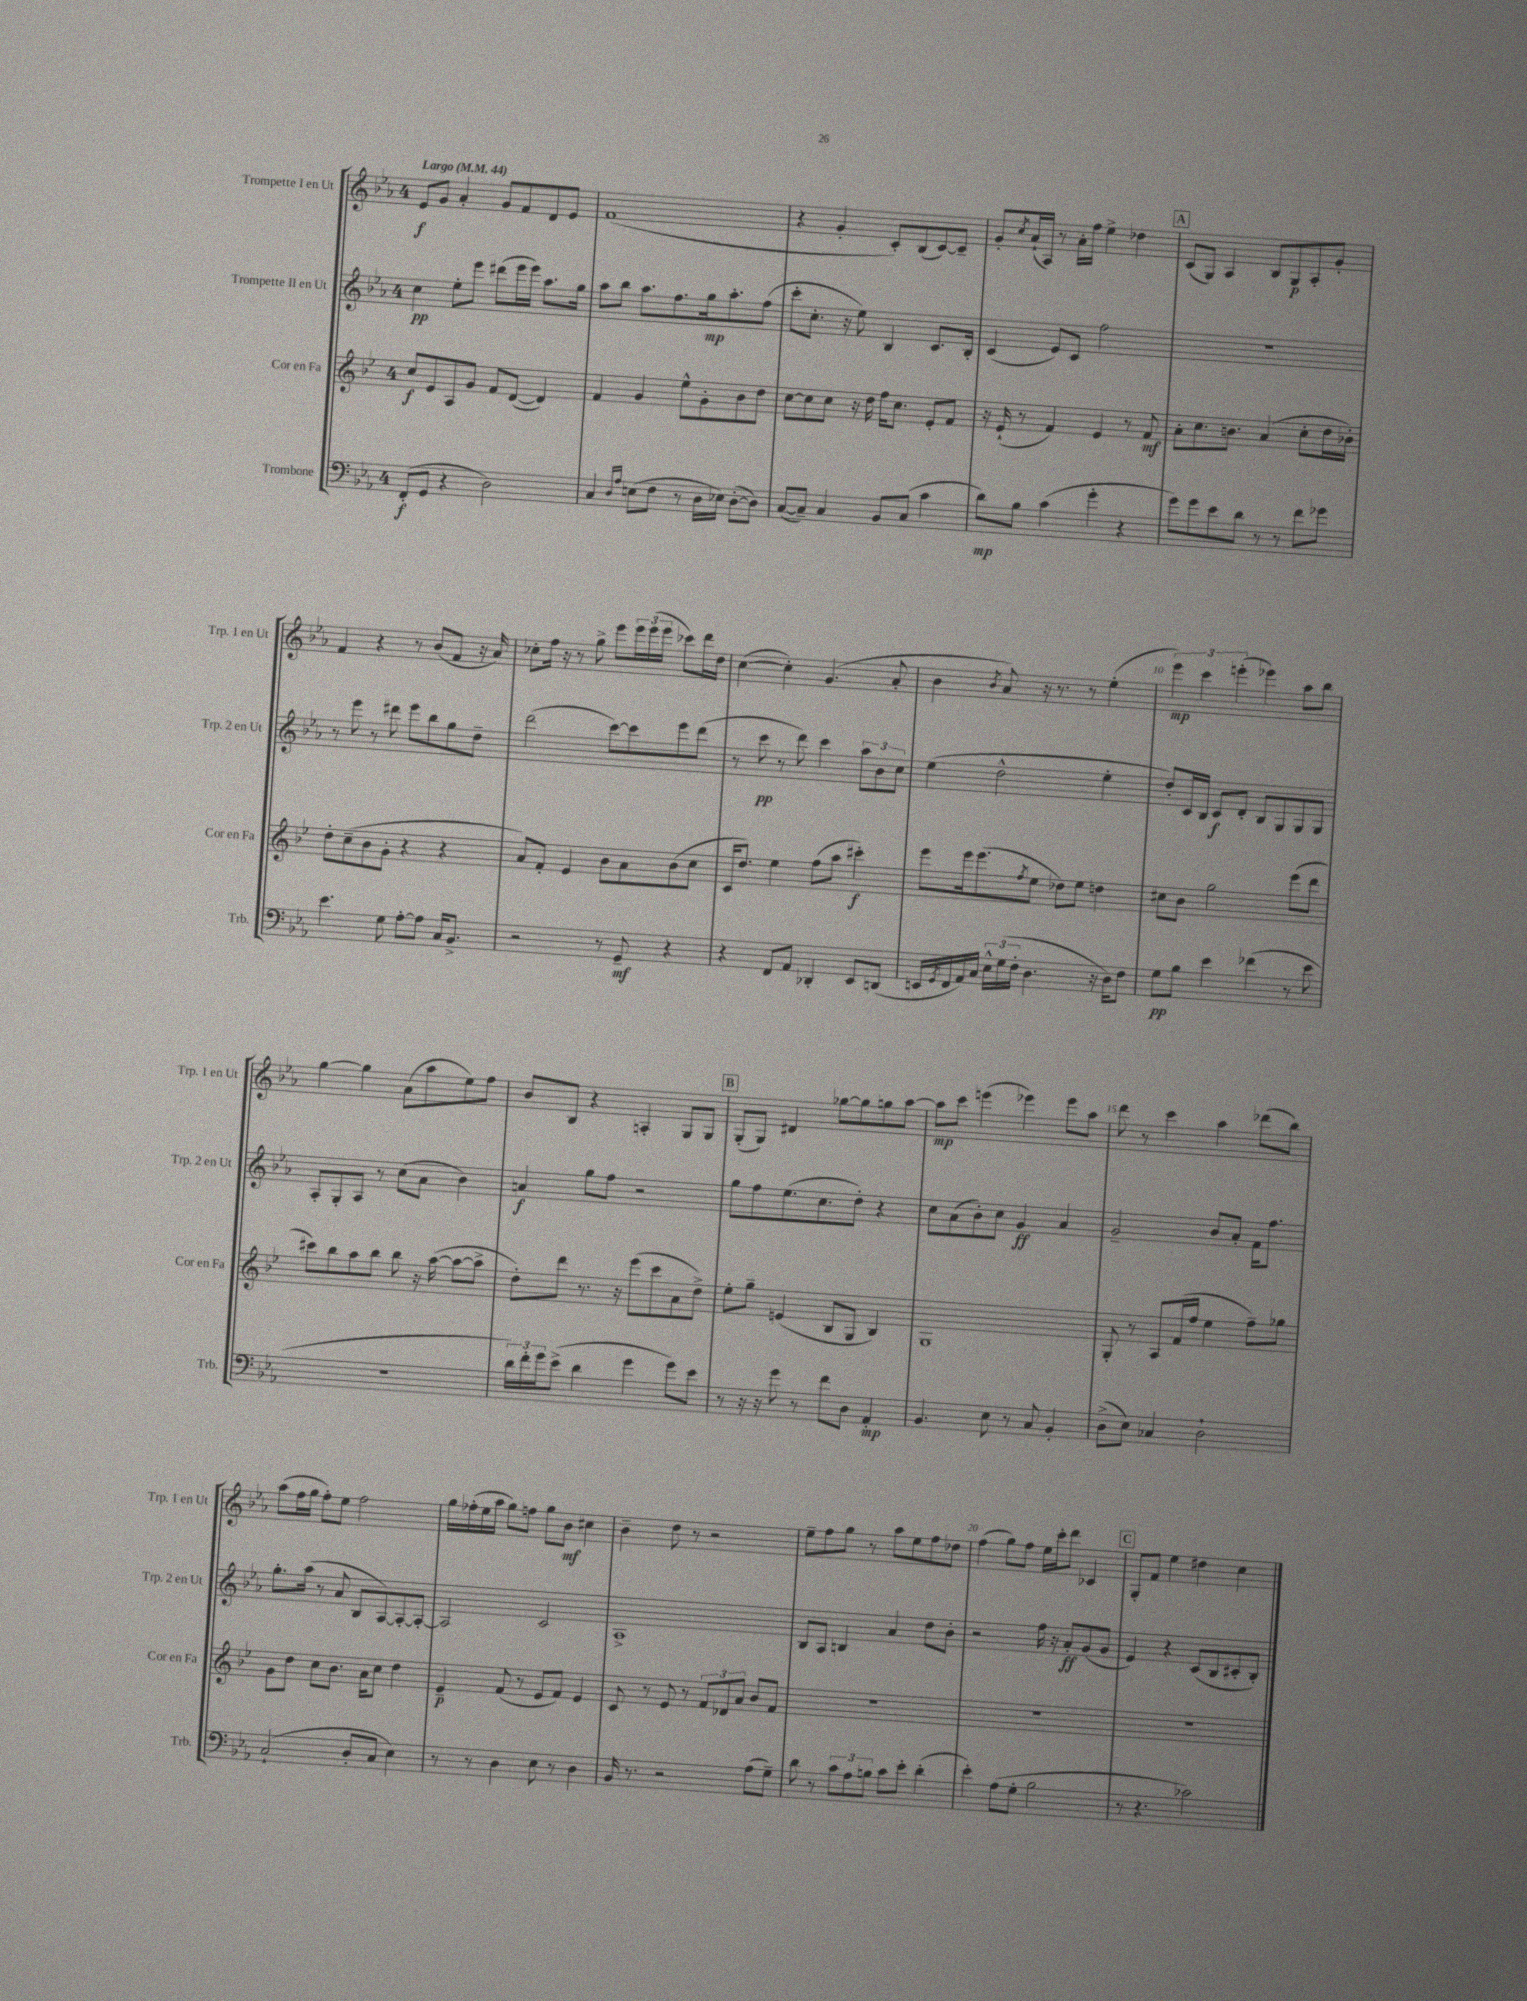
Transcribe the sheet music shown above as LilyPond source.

<<
\new StaffGroup <<
\new Staff = "s0" \with { instrumentName = "Trompette I en Ut" shortInstrumentName = "Trp. 1 en Ut" } {
    \clef treble \key ees \major \once \override Staff.TimeSignature.style = #'single-digit \time 4/4 \tempo "Largo" 4 = 44
    ees'8\f g'8 aes'4-. g'8 f'8 d'8 ees'8 |
    f'1( |
    r4 g'4-. c'8-.) bes8( c'8~) c'8-- |
    g'8-. \acciaccatura { c''8 } aes'16-!( aes16) r8 aes'16-. f''16 ees''4-> des''4 |
    \mark \markup { \box "A" } c'8( g8) aes4 bes8 g8\p aes8-. g'8-. |
    f'4 r4 r8 bes'8( f'8 r16 aes'16) |
    ces''8-. f''16 r16 r8 g''8-> ees'''8 \tuplet 3/2 { ees'''16 ees'''16( ees'''16 } ces'''8) d'''16 d''16 |
    c''4~( c''4-.) g'4.( aes'8-. |
    bes'4 \acciaccatura { bes'8 } aes'8) r16 r8. r8 ees''4-.( |
    \tuplet 3/2 { ees'''4\mp) c'''4 e'''4-.( } ees'''4) aes''8 bes''8 |
    g''4~ g''4 aes'8( aes''8 ees''8) f''8 |
    bes'8 bes8 r4 a4-. g8 g8 |
    \mark \markup { \box "B" } g8-.( g8) dis'4 ges''8~ ges''8 g''8 aes''8~ |
    aes''8\mp c'''8 e'''4( ees'''4) ees'''8 aes''8 |
    d'''8 r8 c'''4 aes''4 des'''8( bes''8) |
    aes''8( f''16 g''16 f''8-.) ees''8 f''2 |
    g''16 fes''16-.( ees''16 aes''16 g''8) f''8 g''8 bes'8\mf cis''4 |
    bes'4-- d''8 r8 r2 |
    ees''8-- f''8 g''8 r8 aes''8 ees''8 f''8 des''8 |
    f''4( g''8) f''8 ees''16 c'''16-. d'''8 ces'4 |
    \mark \markup { \box "C" } g8-. f'8 ees''4 dis''4 c''4 \bar "|." |
}
\new Staff = "s1" \with { instrumentName = "Trompette II en Ut" shortInstrumentName = "Trp. 2 en Ut" } {
    \clef treble \key ees \major \once \override Staff.TimeSignature.style = #'single-digit \time 4/4
    c''4\pp ees''8-. ees'''8 dis'''8( ees'''16 ees'''16) aes''8. g''16 |
    aes''8 bes''8 aes''8. f''8. g''16\mp aes''8.-. f''8( |
    c'''8-. c''8.-. r16 ees''8) bes4 c'8. bes16-. |
    c'4( ees'8) c'8 f''2 |
    \mark \markup { \box "A" } R1 |
    r8 ees'''8 r8 dis'''8 ees'''8 bes''8 g''8 d''8-- |
    d'''2( c'''8~) c'''8 ees'''8 d'''8( |
    r8 c'''8\pp r8 d'''8) c'''4 \tuplet 3/2 { aes''8 bes'8 c''8 } |
    ees''4( d''2-^ ees''4-. |
    d''8-.) c'16 bes16 c'8\f d'8-. bes8 g8 g8 g8 |
    aes8-. g8-. aes8 r8 c''8( aes'8 bes'4) |
    a'4\f g''8 f''8 r2 |
    \mark \markup { \box "B" } g''8 f''8 ees''8.( c''8. d''8-.) r4 |
    c''8 aes'8( bes'8-.) c''8 g'4\ff aes'4 |
    g'2-- bes'8 aes'8-. f'16 f''8. |
    g''8.-. aes''16( r8 aes'8 bes8 aes8~) aes8~-. aes8~-. |
    aes2 c'2 |
    aes1-> |
    bes8 aes8 b4 aes'4 d''8 bes'8-. |
    r2 f''16 r16 aes'8-.\ff g'8( g'8 |
    \mark \markup { \box "C" } ees'4) r4 c'8( bes8 cis'8-. bes8-.) \bar "|." |
}
\new Staff = "s2" \with { instrumentName = "Cor en Fa" shortInstrumentName = "Cor en Fa" } {
    \clef treble \key bes \major \once \override Staff.TimeSignature.style = #'single-digit \time 4/4
    c''8\f ees'8 a8 g'8 f'8 d'8~( d'4) |
    f'4 g'4 ees''8-^ g'8-. bes'8 d''8 |
    c''8~ c''8 c''8 r16 d''16 f''16 c''8. ees'8-. f'8 |
    r16 ees'16-!( r8 f'4) ees'4 r8 f'8\mf |
    \mark \markup { \box "A" } a'8-. c''8. b'8. a'4( c''8-. d''16 bes'16-.) |
    d''8-. c''8--( bes'8 g'8-. r4 r4 |
    a'8) f'8-. ees'4 bes'8 a'8 bes'8( c''8 |
    c'16 d''8.) ees''4 f''8( a''8 cis'''4-.\f) |
    ees'''8 ees'''16 ees'''8.( \acciaccatura { f''8 } ees''8 des''8) ees''8 d''4 |
    cis''8 bes'8 g''2 ees'''8( d'''8 |
    cis'''8) bes''8 a''8 bes''8 bes''8 r16 a''16~( a''8~ a''8-> |
    d''8-.) d'''8 r8. r16 ees'''8( c'''8 a'8 d''8->) |
    \mark \markup { \box "B" } ees''8-. g''8-- e'4( bes8 g8 bes4) |
    g1 |
    g8-. r8 a8 f'16( f''16 ees''4 f''8--) ges''8 |
    g'8 d''8 c''8 bes'8. a'16 c''8 d''4 |
    ees'4--\p f'8( r8 ees'8 f'8) ees'4 |
    c'8 r8 ees'8 r8 \tuplet 3/2 { f'8 des'8 a'8 } bes'8 f'8 |
    R1 |
    R1 |
    \mark \markup { \box "C" } R1 \bar "|." |
}
\new Staff = "s3" \with { instrumentName = "Trombone" shortInstrumentName = "Trb." } {
    \clef bass \key ees \major \once \override Staff.TimeSignature.style = #'single-digit \time 4/4
    f,8-.\f( g,8 r4 d2) |
    c4 \grace { d16 aes16 } e8( f8 r8 d16 ees16) d8~-.( d8) |
    c8~( c8--) c4 bes,8 c8( c'4 |
    d'8\mp) bes8 c'4( g'4-. r4 |
    \mark \markup { \box "A" } g'8) g'8 ees'8 d'8 r8 r8 f'8 ges'8 |
    ees'4. g8 aes8~-. aes8 c16 bes,8.-> |
    r2 r8 g,8--\mf r4 |
    r4 f,8 aes,8 des,4-. ees,8 d,8( |
    e,16 \acciaccatura { g,8 } f,16 aes,16) c16 \tuplet 3/2 { ees16-^ g16( f16-. } d4. r16 d16) f8 |
    g8\pp bes8 ees'4 fes'4( r8 ees'8 |
    R1 |
    \tuplet 3/2 { d'16) f'16-. g'16 } ees'8->( d'4 g'4 g'8) ees'8 |
    \mark \markup { \box "B" } r8 r16 r16 g'8 r8 f'8 d8 aes,4-.\mp |
    bes,4. ees8 r8 c8 bes,4-. |
    d8->( ees8) ces4 d2-! |
    c2-!( d8-. c8 ees4) |
    r8 r8 d4 ees8 r8 d4 |
    bes,16 r8. r2 aes8( g8--) |
    d'8 r8 \tuplet 3/2 { c'8 aes8 b8 } c'8 ees'8-. d'4-.( |
    ees'4-.) aes8( g8-. bes2 |
    \mark \markup { \box "C" } r8 r4. ces'2) \bar "|." |
}
>>
>>
\layout { \context { \Score \override BarNumber.break-visibility = ##(#f #t #t) barNumberVisibility = #(every-nth-bar-number-visible 5) } }
